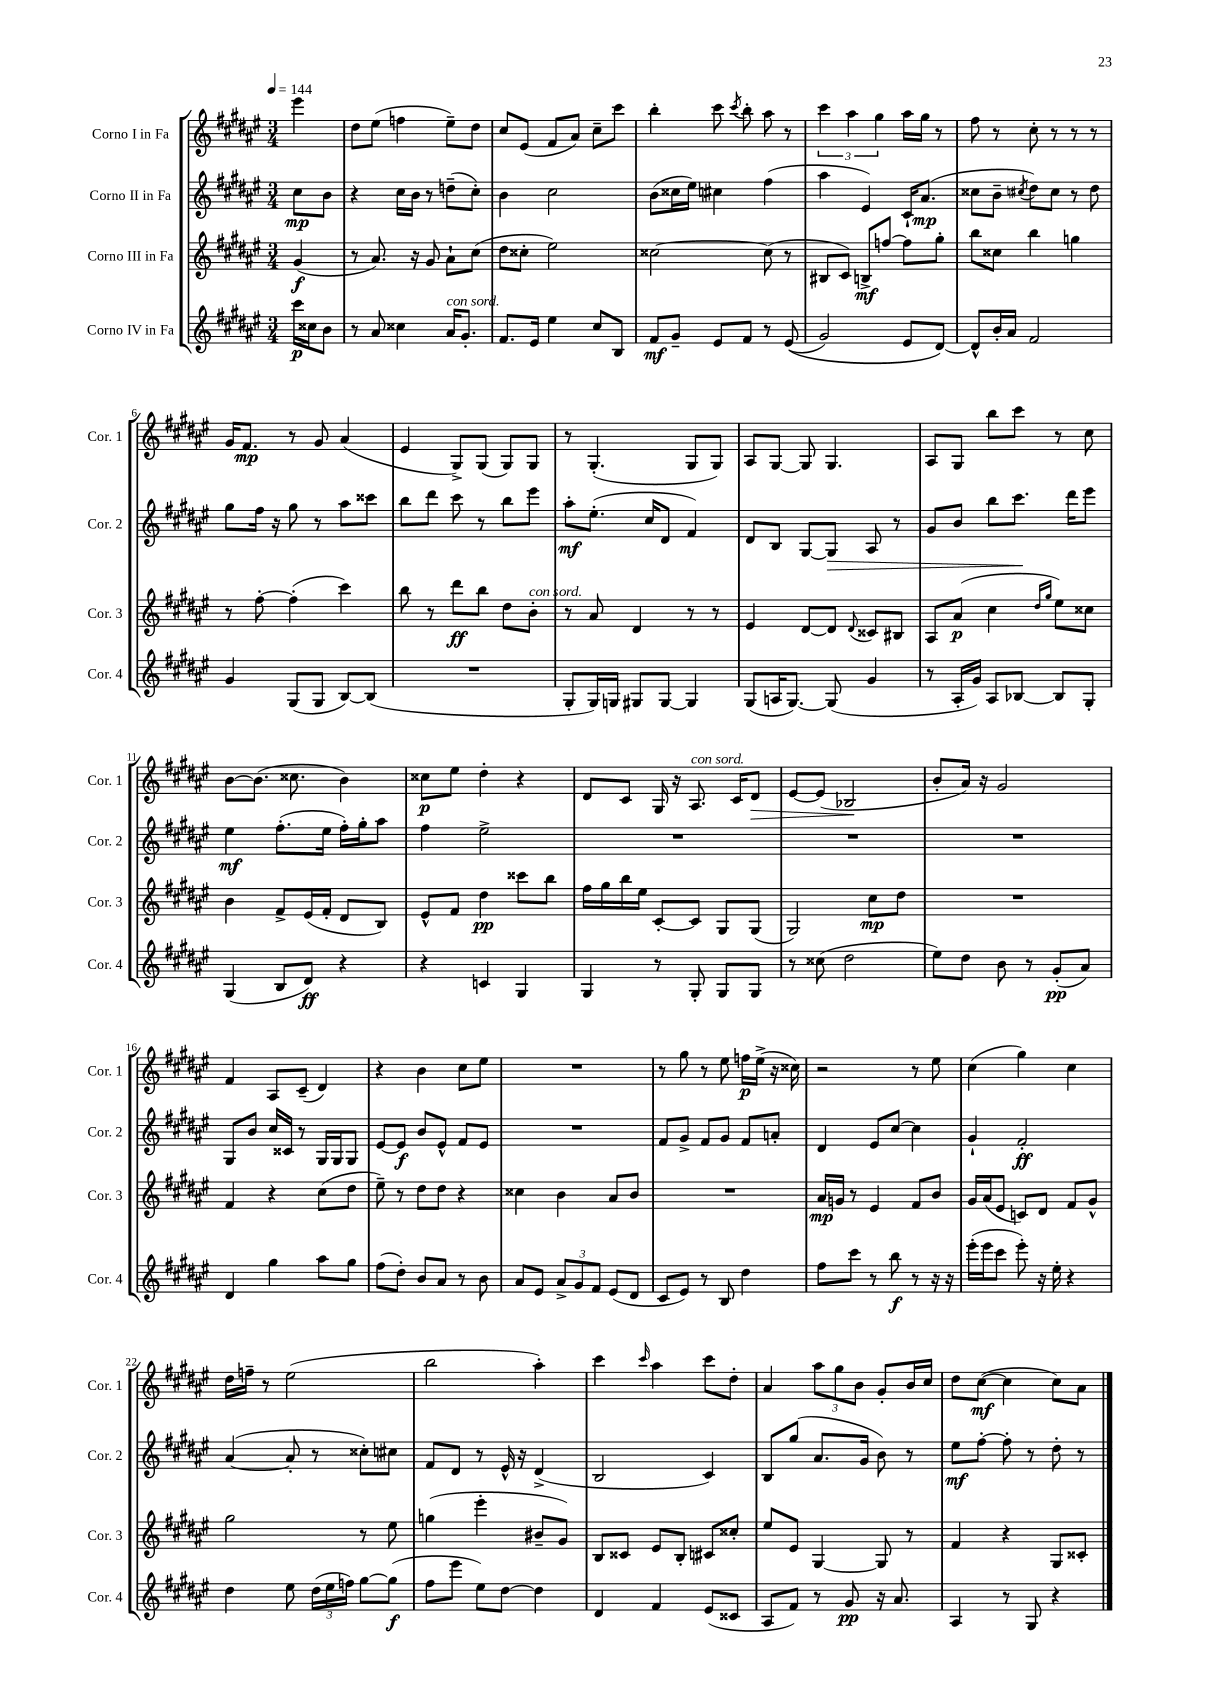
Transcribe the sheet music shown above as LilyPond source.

<<
\new StaffGroup <<
\new Staff = "s0" \with { instrumentName = "Corno I in Fa" shortInstrumentName = "Cor. 1" } {
    \clef treble \key fis \major \numericTimeSignature \time 3/4 \partial 4 \tempo 4 = 144
    \autoBeamOff eis'''4 |
    dis''8[ eis''8]( f''4 eis''8[--) dis''8] |
    cis''8[ eis'8]( fis'8[ ais'8]) cis''8[-- cis'''8] |
    b''4-. cis'''8 \acciaccatura { cis'''8 } b''8-. ais''8 r8 |
    \tuplet 3/2 { cis'''4 ais''4 gis''4 } ais''16[ gis''16] r8 |
    fis''8 r8 cis''8-. r8 r8 r8 |
    gis'16[ fis'8.]\mp r8 gis'8 ais'4( |
    eis'4 gis8[->) gis8]( gis8[) gis8] |
    r8 gis4.-.( gis8[ gis8]) |
    ais8[ gis8]~ gis8 gis4. |
    ais8[ gis8] b''8[ cis'''8] r8 cis''8 |
    b'8[~ b'8.]( cisis''8. b'4) |
    cisis''8[\p eis''8] dis''4-. r4 |
    dis'8[ cis'8] gis16 r16 ais8.^\markup { \italic "con sord." } cis'16[ dis'8]\> |
    eis'8[~ eis'8]( bes2\! |
    b'8[-. ais'16]) r16 gis'2 |
    fis'4 ais8[ cis'8]--( dis'4) |
    r4 b'4 cis''8[ eis''8] |
    R2. |
    r8 gis''8 r8 eis''8 f''16[\p eis''16]->( r16 cisis''16) |
    r2 r8 eis''8 |
    cis''4( gis''4) cis''4 |
    dis''16[ f''16]-- r8 eis''2( |
    b''2 ais''4-.) |
    cis'''4 \grace { cis'''16 } ais''4 cis'''8[ dis''8]-. |
    ais'4 \tuplet 3/2 { ais''8[ gis''8 b'8] } gis'8[-. b'16 cis''16] |
    dis''8[ cis''8]~\mf( cis''4 cis''8[) ais'8] \bar "|." |
}
\new Staff = "s1" \with { instrumentName = "Corno II in Fa" shortInstrumentName = "Cor. 2" } {
    \clef treble \key fis \major \numericTimeSignature \time 3/4 \partial 4
    \autoBeamOff cis''8[\mp b'8] |
    r4 cis''16[ b'16] r8 d''8[--( cis''8]-.) |
    b'4 cis''2 |
    b'8[( cisis''16 eis''16]) cis''4 fis''4( |
    ais''4 eis'4) cis'16[-! ais'8.]\mp( |
    cisis''8[ b'8]-- \acciaccatura { cis''8 } dis''8[) cis''8] r8 dis''8 |
    gis''8[ fis''16] r16 gis''8 r8 ais''8[ cisis'''8] |
    b''8[ dis'''8] cis'''8 r8 b''8[ eis'''8] |
    ais''8[-.\mf eis''8.]-.( cis''16[ dis'8] fis'4) |
    dis'8[ b8] gis8[~ gis8]\> ais8 r8 |
    gis'8[ b'8] b''8[ cis'''8.]\! dis'''16[ eis'''8] |
    eis''4\mf fis''8.[-.( eis''16] fis''16[-.) gis''16-. ais''8] |
    fis''4 eis''2-> |
    R2. |
    R2. |
    R2. |
    gis8[ b'8] cis''16[ cisis'16] r8 gis16[ gis16 gis8] |
    eis'8[~ eis'8]\f b'8[ eis'8]-^ fis'8[ eis'8] |
    R2. |
    fis'8[ gis'8]-> fis'8[ gis'8] fis'8[ a'8]-. |
    dis'4 eis'8[ cis''8]~ cis''4 |
    gis'4-! fis'2-.\ff |
    ais'4~( ais'8-. r8 cisis''8[-.) cis''8] |
    fis'8[ dis'8] r8 eis'16-^ r16 dis'4->( |
    b2 cis'4) |
    b8[ gis''8]( ais'8.[ gis'16] b'8) r8 |
    eis''8[\mf fis''8]~-. fis''8-. r8 dis''8-. r8 \bar "|." |
}
\new Staff = "s2" \with { instrumentName = "Corno III in Fa" shortInstrumentName = "Cor. 3" } {
    \clef treble \key fis \major \numericTimeSignature \time 3/4 \partial 4
    \autoBeamOff gis'4\f( |
    r8 ais'8.) r16 gis'8 ais'8[-! cis''8]( |
    dis''8[ cisis''8]-. eis''2) |
    cisis''2~ cisis''8( r8 |
    bis8[ cis'8]) b8[->\mf f''8]~ f''8[ gis''8]-. |
    b''8[ cisis''8] b''4 g''4 |
    r8 fis''8~-. fis''4-.( cis'''4) |
    b''8 r8 dis'''8[\ff b''8] dis''8[ b'8]-.^\markup { \italic "con sord." } |
    r8 ais'8 dis'4 r8 r8 |
    eis'4 dis'8[~ dis'8] \appoggiatura { dis'8 } cisis'8[ bis8] |
    ais8[ ais'8]\p( cis''4 \grace { dis''16[ gis''16] } eis''8[) cisis''8] |
    b'4 fis'8[-> eis'16( fis'16]-. dis'8[ b8]) |
    eis'8[-^ fis'8] dis''4\pp cisis'''8[ b''8] |
    fis''16[ gis''16 b''16 eis''16] cis'8[~-. cis'8] gis8[ gis8]( |
    gis2) cis''8[\mp dis''8] |
    R2. |
    fis'4 r4 cis''8[( dis''8] |
    eis''8--) r8 dis''8[ dis''8] r4 |
    cisis''4 b'4 ais'8[ b'8] |
    R2. |
    ais'16[\mp g'16] r8 eis'4 fis'8[ b'8] |
    gis'16[ ais'16( eis'8] c'8[) dis'8] fis'8[ gis'8]-^ |
    gis''2 r8 eis''8 |
    g''4( eis'''4-. bis'8[-- gis'8]) |
    b8[ cisis'8] eis'8[ b8]-. cis'8[ cisis''8]-. |
    eis''8[ eis'8] gis4~ gis8 r8 |
    fis'4 r4 gis8[ cisis'8]-. \bar "|." |
}
\new Staff = "s3" \with { instrumentName = "Corno IV in Fa" shortInstrumentName = "Cor. 4" } {
    \clef treble \key fis \major \numericTimeSignature \time 3/4 \partial 4
    \autoBeamOff cis'''16[\p cisis''16 b'8] |
    r8 ais'8 cisis''4 ais'16[^\markup { \italic "con sord." } gis'8.]-. |
    fis'8.[ eis'16] eis''4 cis''8[ b8] |
    fis'8[\mf gis'8]-- eis'8[ fis'8] r8 eis'8(\( |
    gis'2) eis'8[ dis'8]~\) |
    dis'8[-^ b'16-. ais'16] fis'2 |
    gis'4 gis8[( gis8] b8[~) b8]( |
    R2. |
    gis8[-. gis16) g16] gis8[ gis8]~ gis4 |
    gis8[( a16 gis8.]~) gis8( gis'4 |
    r8 ais16[-. gis'16]) ais8[ bes8]~ bes8[ gis8]-. |
    gis4( b8[ dis'8]\ff) r4 |
    r4 c'4 gis4 |
    gis4 r8 gis8-. gis8[ gis8] |
    r8 cisis''8( dis''2 |
    eis''8[) dis''8] b'8 r8 gis'8[-.\pp( ais'8]) |
    dis'4 gis''4 ais''8[ gis''8] |
    fis''8[( dis''8]-.) b'8[ ais'8] r8 b'8 |
    ais'8[ eis'8] \tuplet 3/2 { ais'8[-> gis'8 fis'8] } eis'8[( dis'8] |
    cis'8[ eis'8]) r8 b8 dis''4 |
    fis''8[ cis'''8] r8 b''8\f r8 r16 r16 |
    eis'''16[-.( eis'''16 cis'''8] eis'''8-.) r16 eis''16-. r4 |
    dis''4 eis''8 \tuplet 3/2 { dis''16[( eis''16 f''16]) } gis''8[~ gis''8]\f( |
    fis''8[ eis'''8] eis''8[) dis''8]~ dis''4 |
    dis'4 fis'4 eis'8[( cisis'8] |
    ais8[ fis'8]) r8 gis'8\pp r16 ais'8. |
    ais4 r8 gis8 r4 \bar "|." |
}
>>
>>
